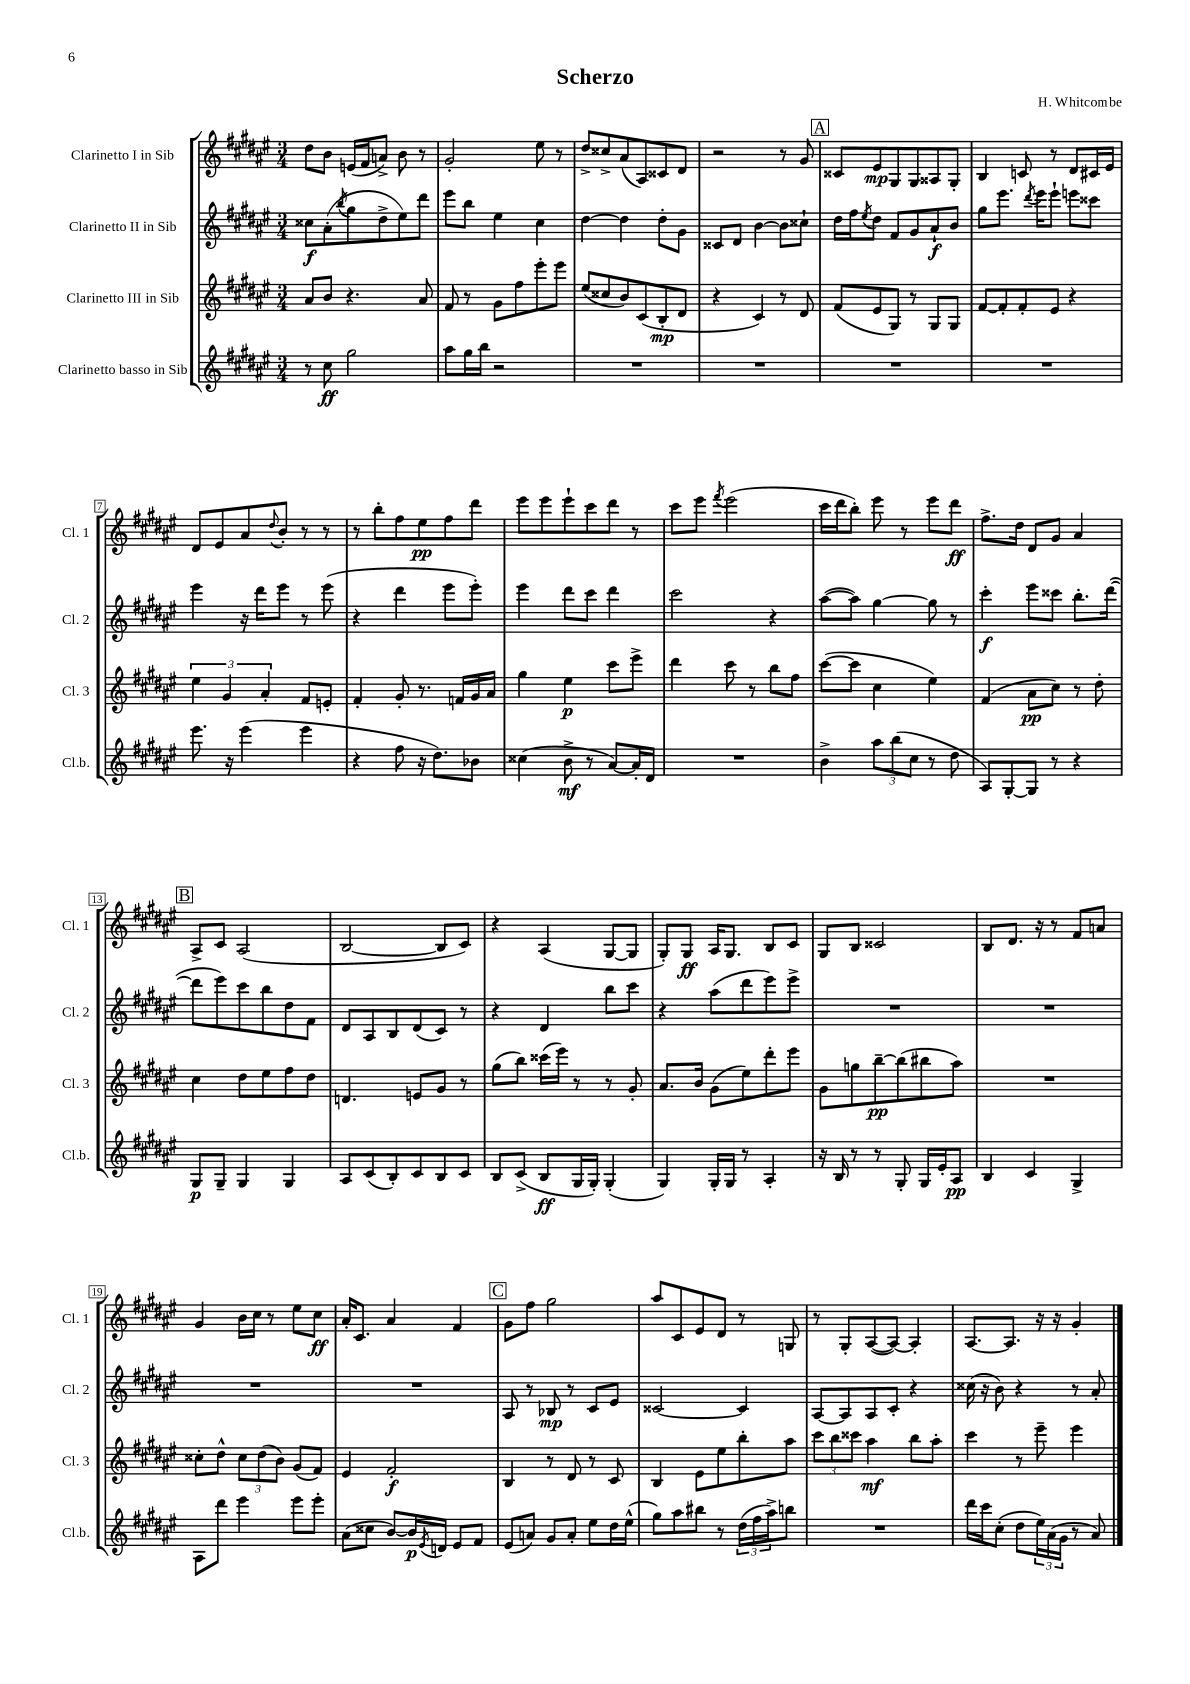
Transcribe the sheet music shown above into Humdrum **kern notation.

**kern	**dynam	**kern	**dynam	**kern	**dynam	**kern	**dynam
*part4	*part4	*part3	*part3	*part2	*part2	*part1	*part1
*staff4	*staff4	*staff3	*staff3	*staff2	*staff2	*staff1	*staff1
*I"Clarinetto basso in Sib	*	*I"Clarinetto III in Sib	*	*I"Clarinetto II in Sib	*	*I"Clarinetto I in Sib	*
*I'Cl.b.	*	*I'Cl. 3	*	*I'Cl. 2	*	*I'Cl. 1	*
*clefG2	*	*clefG2	*	*clefG2	*	*clefG2	*
*k[f#c#g#d#a#e#]	*	*k[f#c#g#d#a#e#]	*	*k[f#c#g#d#a#e#]	*	*k[f#c#g#d#a#e#]	*
*M3/4	*	*M3/4	*	*M3/4	*	*M3/4	*
=1	=1	=1	=1	=1	=1	=1	=1
8r	.	8a#/L	.	8cc##X\L	f	8dd#\L	.
8cc#\	ff	8b/J	.	(8a#'\	.	8b\J	.
.	.	.	.	8qbb/	.	.	.
2gg#\	.	4.r	.	8gg#\	.	(16en/LL	.
.	.	.	.	.	.	16f#/J	.
.	.	.	.	8dd#^\	.	8an^/J)	.
.	.	.	.	8ee#\)	.	8b\	.
.	.	8a#/	.	8ddd#\J	.	8r	.
=2	=2	=2	=2	=2	=2	=2	=2
8aa#\L	.	8f#/	.	8eee#\L	.	2g#'/	.
16gg#\L	.	8r	.	8bb\J	.	.	.
16bb\JJ	.	.	.	.	.	.	.
2r	.	8g#\L	.	4ee#\	.	.	.
.	.	8ff#\	.	.	.	.	.
.	.	8eee#'\	.	4cc#\	.	8ee#\	.
.	.	8eee#\J	.	.	.	8r	.
=3	=3	=3	=3	=3	=3	=3	=3
2.r	.	(8ee#/L	.	[4dd#\	.	8dd#^/L	.
.	.	8cc##X/	.	.	.	8cc##X^/	.
.	.	8b/)	.	4dd#\]	.	(8a#/	.
.	.	(8c#/	.	.	.	8A#/)	.
.	.	8B'/	mp	8dd#'\L	.	8c##X/	.
.	.	8d#/J	.	8g#\J	.	8d#/J	.
=4	=4	=4	=4	=4	=4	=4	=4
2.r	.	4r	.	8c##X/L	.	2r	.
.	.	.	.	8d#/J	.	.	.
.	.	4c#/)	.	[4b\	.	.	.
.	.	8r	.	8b\L]	.	8r	.
.	.	8d#/	.	8cc##X`\J	.	8g#/	.
!!LO:REH:place=s1:t=A
=5	=5	=5	=5	=5	=5	=5	=5
2.r	.	(8f#/L	.	16dd#\LL	.	8c##X/L	.
.	.	.	.	16ff#\J	.	.	.
.	.	.	.	8qee#/	.	.	.
.	.	8e#/	.	8dd#\J	.	8e#/	mp
.	.	8G#/J)	.	8f#/L	.	8G#/	.
.	.	8r	.	8g#/	.	8G#/	.
.	.	8G#/L	.	8a#`/	f	8A##X/	.
.	.	8G#/J	.	8b/J	.	8G#'/J	.
=6	=6	=6	=6	=6	=6	=6	=6
2.r	.	[8f#/L	.	8gg#\L	.	4B/	.
.	.	8f#'/]	.	8.eee#\J	.	.	.
.	.	8f#'/	.	.	.	8cn/	.
.	.	.	.	8qddd#/	.	.	.
.	.	.	.	16eee#\KL	.	.	.
.	.	8e#/J	.	8eee#`\J	.	8r	.
.	.	4r	.	8eeen\L	.	8d#/L	.
.	.	.	.	8ccc##X\J	.	16c#X/L	.
.	.	.	.	.	.	16e#/JJ	.
!!LO:LB:g=z
=7	=7	=7	=7	=7	=7	=7	=7
8.eee#\	.	6ee#\	.	4eee#\	.	8d#/L	.
.	.	.	.	.	.	8e#/	.
.	.	6g#/	.	.	.	.	.
16r	.	.	.	.	.	.	.
(4eee#\	.	.	.	16r	.	8a#/	.
.	.	.	.	16ddd#\KL	.	.	.
.	.	6a#'/	.	.	.	.	.
.	.	.	.	.	.	8qqdd#/	.
.	.	.	.	8eee#\J	.	8b'/J	.
4eee#\	.	8f#/L	.	8r	.	8r	.
.	.	8en'/J	.	(8eee#\	.	8r	.
=8	=8	=8	=8	=8	=8	=8	=8
4r	.	4f#'/	.	4r	.	8r	.
.	.	.	.	.	.	8bb'\L	.
8ff#\	.	8g#'/	.	4ddd#\	.	8ff#\	.
16r	.	8.r	.	.	.	8ee#\	pp
8.dd#\L)	.	.	.	.	.	.	.
.	.	.	.	8eee#\L	.	8ff#\	.
.	.	16fn/LL	.	.	.	.	.
8b-X\J	.	16g#/	.	8eee#'\J)	.	8ddd#\J	.
.	.	16a#/JJ	.	.	.	.	.
=9	=9	=9	=9	=9	=9	=9	=9
(4cc##X\	.	4gg#\	.	4eee#\	.	8eee#\L	.
.	.	.	.	.	.	8eee#\	.
8b^\	mf	4ee#\	p	8ddd#\L	.	8eee#`\	.
8r	.	.	.	8ccc#\J	.	8ccc#\	.
[8a#/L)	.	8ccc#\L	.	4ddd#\	.	8ddd#\J	.
16a#'/L]	.	8eee#^\J	.	.	.	8r	.
16d#/JJ	.	.	.	.	.	.	.
=10	=10	=10	=10	=10	=10	=10	=10
2.r	.	4ddd#\	.	2ccc#\	.	8ccc#\L	.
.	.	.	.	.	.	8eee#\J	.
.	.	.	.	.	.	8qfff#/	.
.	.	8ccc#\	.	.	.	(2eee#\	.
.	.	8r	.	.	.	.	.
.	.	8bb\L	.	4r	.	.	.
.	.	8ff#\J	.	.	.	.	.
=11	=11	=11	=11	=11	=11	=11	=11
4b^\	.	([8ccc#\L	.	([8aa#\L	.	16ccc#\LL	.
.	.	.	.	.	.	16ddd#\J	.
.	.	8ccc#\J]	.	8aa#\J])	.	8bb'\J)	.
12aa#\L	.	4cc#\	.	[4gg#\	.	8eee#\	.
(12bb\	.	.	.	.	.	.	.
.	.	.	.	.	.	8r	.
12cc#\J	.	.	.	.	.	.	.
8r	.	4ee#\)	.	8gg#\]	.	8eee#\L	.
8dd#\	.	.	.	8r	.	8ddd#\J	ff
=12	=12	=12	=12	=12	=12	=12	=12
8A#/L)	.	(4f#/	.	4ccc#'\	f	8.ff#^\L	.
[8G#'/	.	.	.	.	.	.	.
.	.	.	.	.	.	16dd#\Jk	.
8G#/J]	.	8a#\L	pp	8eee#\L	.	8d#/L	.
8r	.	8cc#\J)	.	8ccc##X\J	.	8g#/J	.
4r	.	8r	.	8.bb'\L	.	4a#/	.
.	.	8dd#'\	.	.	.	.	.
.	.	.	.	([16ddd#\Jk	.	.	.
!!LO:LB:g=z
!!LO:REH:place=s1:t=B
=13	=13	=13	=13	=13	=13	=13	=13
8G#/L	p	4cc#\	.	8ddd#\L]	.	8A#^/L	.
8G#~/J	.	.	.	8eee#\)	.	8c#/J	.
4G#/	.	8dd#\L	.	8ccc#\	.	(2A#/	.
.	.	8ee#\	.	8bb\	.	.	.
4G#/	.	8ff#\	.	8dd#\	.	.	.
.	.	8dd#\J	.	8f#\J	.	.	.
=14	=14	=14	=14	=14	=14	=14	=14
8A#/L	.	4.dn/	.	8d#/L	.	[2B/	.
(8c#/	.	.	.	8A#/	.	.	.
8B'/)	.	.	.	8B/	.	.	.
8c#/	.	8en/L	.	(8d#/	.	.	.
8B/	.	8g#/J	.	8c#/J)	.	8B/L]	.
8c#/J	.	8r	.	8r	.	8c#/J)	.
=15	=15	=15	=15	=15	=15	=15	=15
8B/L	.	(8gg#\L	.	4r	.	4r	.
(8c#^/J	.	8bb\J)	.	.	.	.	.
8B/L	ff	(16ccc##X\LL	.	4d#/	.	(4A#/	.
.	.	16eee#\JJ)	.	.	.	.	.
16G#/L	.	8r	.	.	.	.	.
16G#'/JJ)	.	.	.	.	.	.	.
(4G#'/	.	8r	.	8bb\L	.	[8G#/L	.
.	.	8g#'/	.	8ccc#\J	.	8G#/J]	.
=16	=16	=16	=16	=16	=16	=16	=16
4G#/)	.	8.a#/L	.	4r	.	8G#'/L)	.
.	.	.	.	.	.	8G#/J	ff
.	.	16b/Jk	.	.	.	.	.
16G#'/LL	.	(8g#\L	.	(8aa#\L	.	16A#/KL	.
16G#/JJ	.	.	.	.	.	8.G#/J	.
8r	.	8ee#\)	.	8ddd#\	.	.	.
4A#'/	.	8ddd#'\	.	8eee#\)	.	8B/L	.
.	.	8eee#\J	.	8eee#^\J	.	8c#/J	.
=17	=17	=17	=17	=17	=17	=17	=17
16r	.	8g#\L	.	2.r	.	8G#/L	.
16B/	.	.	.	.	.	.	.
8r	.	8ggn\	.	.	.	8B/J	.
8r	.	[8bb~\	pp	.	.	2c##X/	.
8G#'/	.	(8bb\]	.	.	.	.	.
16G#/LL	.	8bb#X\	.	.	.	.	.
16e#'/J	.	.	.	.	.	.	.
8A#/J	pp	8aa#\J)	.	.	.	.	.
=18	=18	=18	=18	=18	=18	=18	=18
4B/	.	2.r	.	2.r	.	8B/L	.
.	.	.	.	.	.	8.d#/J	.
4c#/	.	.	.	.	.	.	.
.	.	.	.	.	.	16r	.
.	.	.	.	.	.	8r	.
4G#^/	.	.	.	.	.	8f#/L	.
.	.	.	.	.	.	8an/J	.
!!LO:LB:g=z
=19	=19	=19	=19	=19	=19	=19	=19
8A#\L	.	8cc##X'\L	.	2.r	.	4g#/	.
8ddd#\J	.	8dd#^^\J	.	.	.	.	.
4eee#\	.	12cc##\L	.	.	.	16b\LL	.
.	.	.	.	.	.	16cc#\JJ	.
.	.	(12dd#\	.	.	.	.	.
.	.	.	.	.	.	8r	.
.	.	12b\J)	.	.	.	.	.
8eee#\L	.	(8g#/L	.	.	.	8ee#\L	.
8eee#'\J	.	8f#/J)	.	.	.	8cc#\J	ff
=20	=20	=20	=20	=20	=20	=20	=20
(8a#\L	.	4e#/	.	2.r	.	16a#'/KL	.
.	.	.	.	.	.	8.c#/J	.
8cc##X\J	.	.	.	.	.	.	.
[8b/L)	.	2f#'/	f	.	.	4a#/	.
16b/L]	p	.	.	.	.	.	.
8qe#/	.	.	.	.	.	.	.
16dn/JJ	.	.	.	.	.	.	.
8e#/L	.	.	.	.	.	4f#/	.
8f#/J	.	.	.	.	.	.	.
!!LO:REH:place=s1:t=C
=21	=21	=21	=21	=21	=21	=21	=21
(8e#/L	.	4B/	.	8A#/	.	8g#\L	.
8an/J)	.	.	.	8r	.	8ff#\J	.
8g#/L	.	8r	.	8B-X/	mp	2gg#\	.
8a'/J	.	8d#/	.	8r	.	.	.
8ee#\L	.	8r	.	8c#/L	.	.	.
16dd#\L	.	8c#/	.	8e#/J	.	.	.
(16ee#^^\JJ	.	.	.	.	.	.	.
=22	=22	=22	=22	=22	=22	=22	=22
8gg#\L)	.	4B/	.	[2c##X/	.	8aa#/L	.
8aa#\	.	.	.	.	.	8c#/	.
8bb#X\J	.	8e#\L	.	.	.	8e#/	.
8r	.	8ee#\	.	.	.	8d#/J	.
(24dd#\LL	.	8bb'\	.	4c##/]	.	8r	.
24ff#\	.	.	.	.	.	.	.
24aa#^\J)	.	.	.	.	.	.	.
8bbn\J	.	8aa#\J	.	.	.	8Gn/	.
=23	=23	=23	=23	=23	=23	=23	=23
2.r	.	12ccc#\L	.	[8A#/L	.	8r	.
.	.	12bb\	.	.	.	.	.
.	.	.	.	8A#/]	.	8G#'/L	.
.	.	12ccc##X\J	.	.	.	.	.
.	.	4aa#\	mf	8A#/	.	([8A#/	.
.	.	.	.	8c#'/J	.	8A#/J_)	.
.	.	8bb\L	.	4r	.	4A#'/]	.
.	.	8aa#'\J	.	.	.	.	.
=24	=24	=24	=24	=24	=24	=24	=24
16ddd#\LL	.	4ccc#\	.	(16cc##X\	.	[8.A#/L	.
16ccc#\J	.	.	.	16r	.	.	.
(8cc#'\J	.	.	.	8b\)	.	.	.
.	.	.	.	.	.	8.A#/J]	.
8dd#\L	.	8r	.	4r	.	.	.
24ee#\L)	.	8eee#~\	.	.	.	16r	.
(24a#\	.	.	.	.	.	.	.
.	.	.	.	.	.	16r	.
24g#\JJ	.	.	.	.	.	.	.
8r	.	4eee#\	.	8r	.	4g#'/	.
8a#/)	.	.	.	8a#'/	.	.	.
==	==	==	==	==	==	==	==
*-	*-	*-	*-	*-	*-	*-	*-
